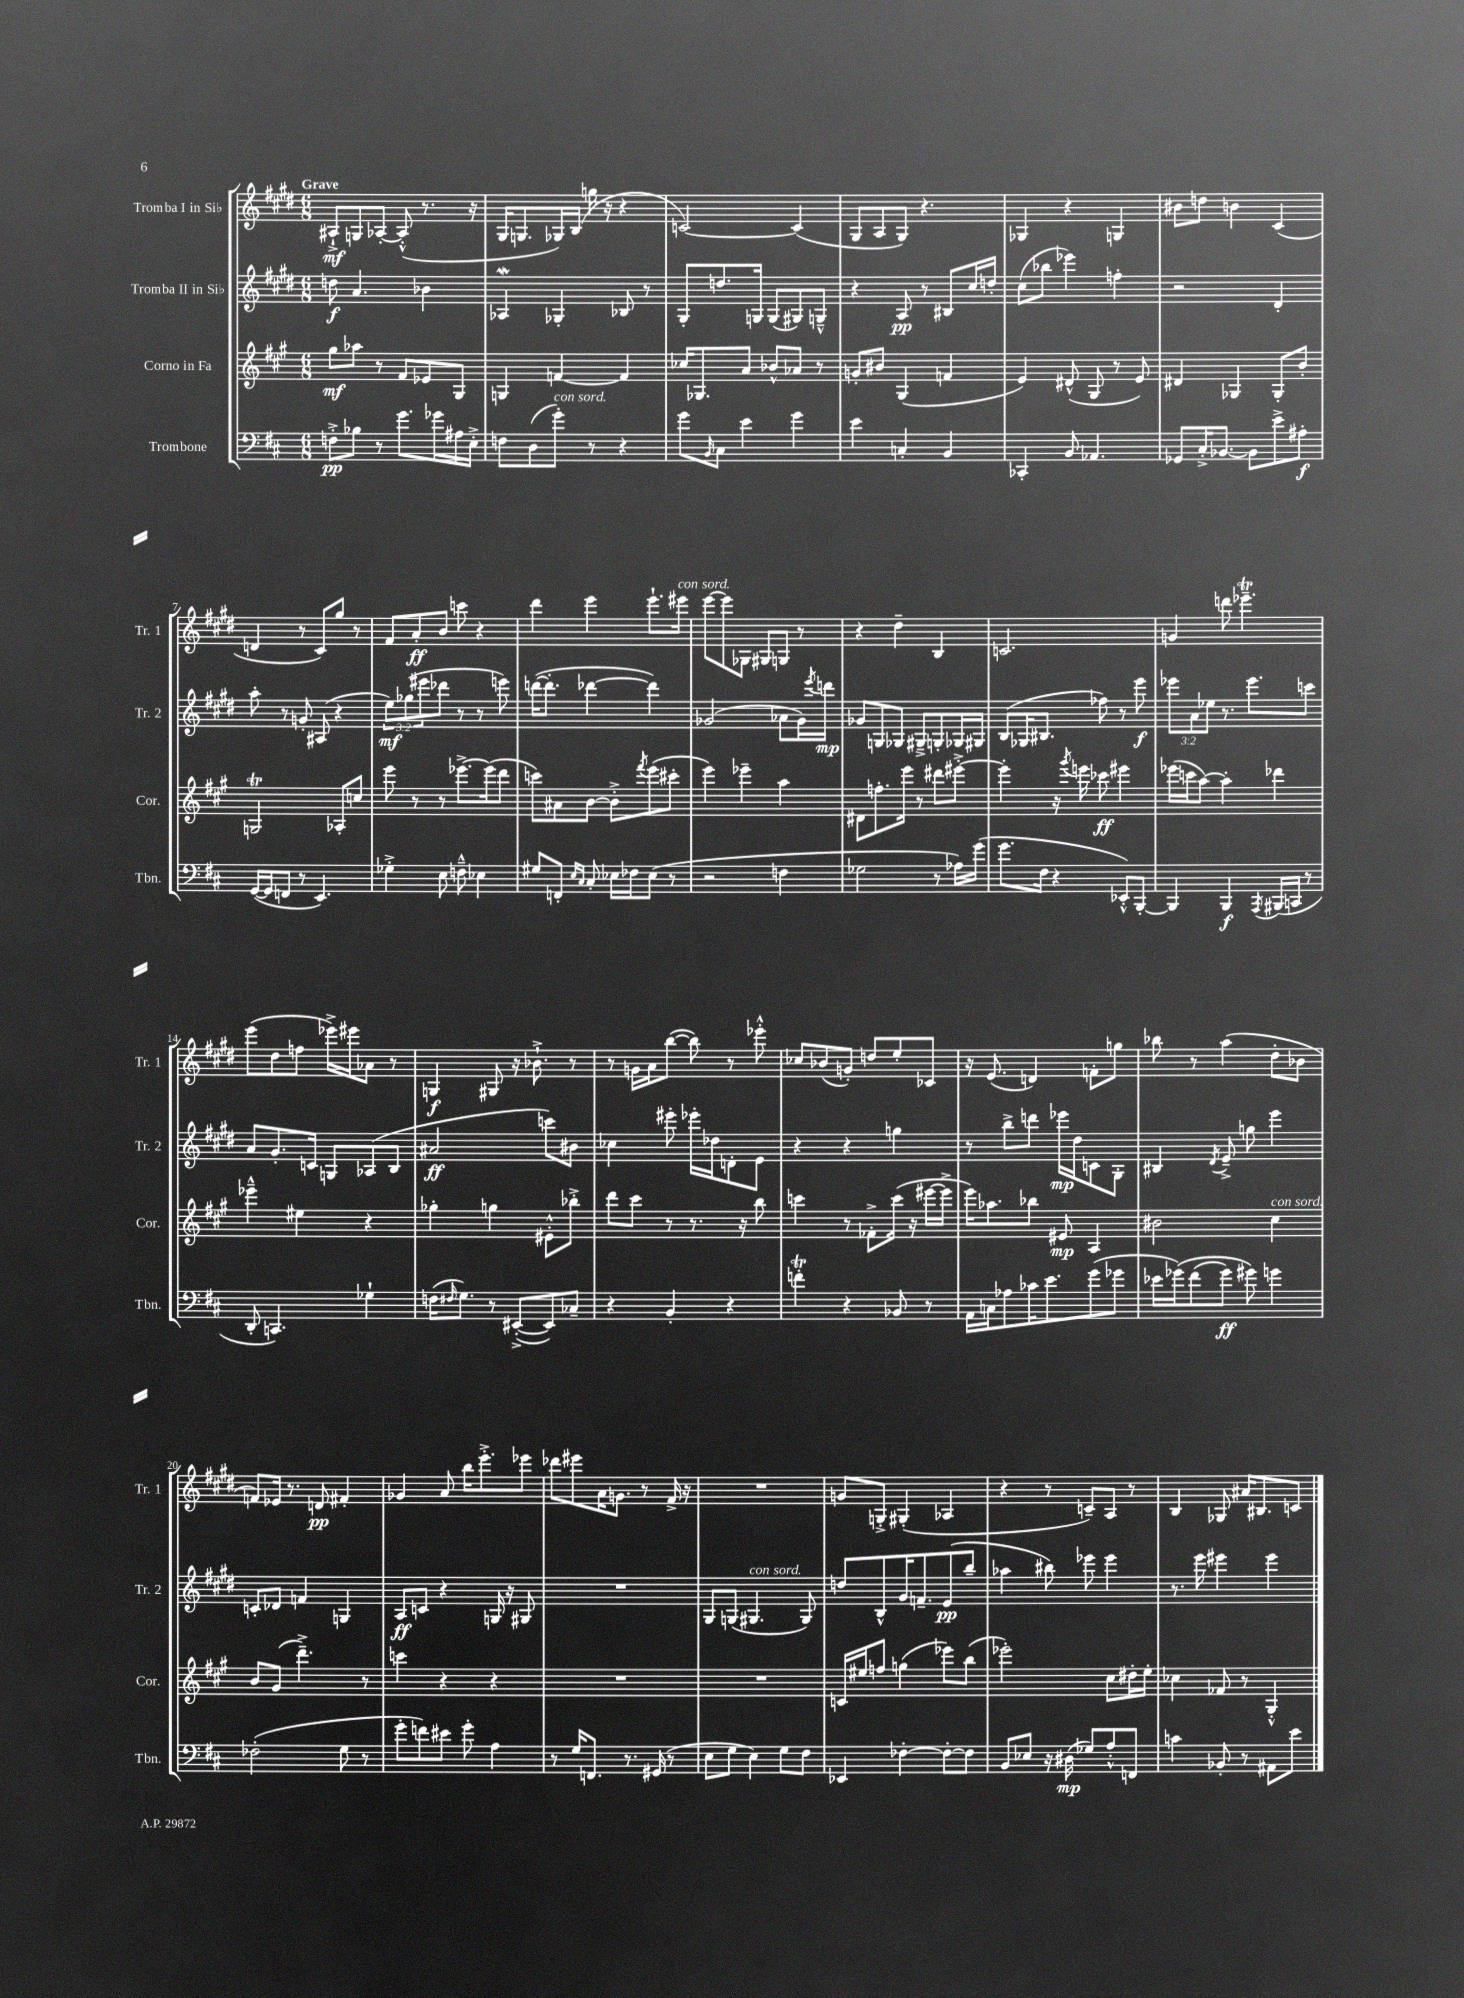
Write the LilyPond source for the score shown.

<<
\new StaffGroup <<
\new Staff = "s0" \with { instrumentName = "Tromba I in Sib" shortInstrumentName = "Tr. 1" } {
    \clef treble \key e \major \numericTimeSignature \time 6/8 \tempo "Grave"
    ais8-!->\mf g8 aes8~-. aes8-.-^( r8. r16 |
    gis16 g8. ges16) b16( g''16 r16 r4 |
    c'2~) c'4( |
    gis8 a8 gis8) r4. |
    ges4 r4 g4 |
    bis'8 d''8 b'4 cis'4( |
    d'4 r8 cis'8) gis''8 r8 |
    fis'8 a'8-.\ff b'8 c'''8 r4 |
    dis'''4 e'''4 e'''8.-! eis'''16^\markup { \italic "con sord." } |
    e'''8~ e'''8 ges8 gis8 g8 r8 |
    r4 dis''4-- b4 |
    c'2. |
    g'4 d'''8 ees'''4.--\trill |
    e'''8( dis''8 f''8 ees'''16->) eis'''16 aes'8 r8 |
    g4\f gis8 r16 bes'8.-!-> r8 |
    r8 g'16 a'16 b''8~( b''8) r8 ees'''8-.-^ |
    ces''8 bes'8( g'8-.) d''8 e''8-. ces'8 |
    r16 e'8.( d'4) f'8-. g''8 |
    bes''8 r8 a''4( dis''8-. bes'8 |
    f'8) ees'16 r8. d'8\pp fis'4-. |
    ges'4 a'8 b''16 e'''8.-.-> ees'''8 |
    des'''8 eis'''8 a'16 g'8. r8 fis'16-> r16 |
    R2. |
    g'8 g8-.-> gis4-.( aes4 |
    r4 r8 c'8--) a8 r8 |
    b4 ges8 ais'16 bis8. c'8 \bar "|." |
}
\new Staff = "s1" \with { instrumentName = "Tromba II in Sib" shortInstrumentName = "Tr. 2" } {
    \clef treble \key e \major \numericTimeSignature \time 6/8 \override Staff.TupletNumber.text = #tuplet-number::calc-fraction-text
    d''8\f a'4. bes'4 |
    aes4\mordent ges4-. bes8 r8 |
    gis8-. d''8. g16 g8( gis8) g8---^ |
    r4 a8\pp r8 bis8 cis''16 d''16-. |
    cis''8( bes''8 ees'''4) f''4-. |
    r2 dis'4-. |
    a''8-. r8 g'8-. ais8( r4 |
    \tuplet 3/2 { e''8\mf) ges''8( eis'''8 } des'''8 r8 r8 e'''8) |
    d'''16~( d'''8.-. des'''4~ des'''4) |
    ges'2( aes'8 ges'16) \acciaccatura { e'''8 } d'''16\mp |
    ges'8 g8 ges8 gis8---> g8-. ges16 gis16 |
    b8( ges16 bis8. fes''8) r8 e'''8\f |
    \tuplet 3/2 { ees'''8 a'8 ees''8 } r8. ees'''8. c'''8 |
    a'8 gis'8.-. c'16 g8 aes8( b8 |
    ais'2\ff c'''8) bis'8 |
    ces''4 eis'''8-. ees'''16-. des''16 d'8-. e'8 |
    r4 r4 g''4 |
    r8 b''8-> d'''8 ees'''16\mp dis''16 c'8 gis8-. |
    bis4 \acciaccatura { dis'8 } e'8---> g''8 e'''4 |
    c'8-. des'8 f'4 g4 |
    a8\ff c'8 r4 g16 r16 gis8 |
    R2. |
    gis8 g8( gis4.^\markup { \italic "con sord." } gis8) |
    d''8 b8-^ gis'16 f'8.-- e'8\pp( b''8-- |
    aes''4 bis''8) ees'''8 ees'''4 |
    r8. e'''16 eis'''4 eis'''4 \bar "|." |
}
\new Staff = "s2" \with { instrumentName = "Corno in Fa" shortInstrumentName = "Cor." } {
    \clef treble \key a \major \numericTimeSignature \time 6/8
    gis''8\mf aes''8 r8 fis'8 ees'8 gis8 |
    g4 f'4~ f'4 |
    ces''16 ges8. a'8 bes'8-^ aes'8 r8 |
    g'8-. bis'8 gis4( f'4 |
    e'4) dis'8-^( gis8 r8 e'8) |
    dis'4 ges4 ges8-. b'8-. |
    g2\trill aes8-. c''8 |
    e'''8 r8 r8 ees'''8.~-> ees'''16( d'''8 |
    c'''8) ais'8 b'8~ b'8-.-> \acciaccatura { fis'''8 } e'''8( cis'''8-. |
    e'''4) ees'''4-- a''4 |
    dis'8 f''8.-. e'''16 r8 dis'''8 eis'''8~-.-> |
    eis'''4-. r16 \acciaccatura { gis'''8 } e'''16 ces'''8\ff eis'''4 |
    ees'''16( c'''16 a''8~) a''4-. des'''4 |
    ees'''4---^ eis''4 r4 |
    ges''4-. g''4 eis'8-.-^ bes''8-.-> |
    d'''8 cis'''8 r8 r8. r16 b''8 |
    c'''4 r8 fes'8-.-> c'''16( r16 eis'''16~ eis'''16-> |
    e'''16) aes''8. bes''8 eis'8\mp a4 |
    bis'2 cis''4^\markup { \italic "con sord." } |
    b'8 gis'8( d'''4.--->) r8 |
    c'''4 r4 r4 |
    R2. |
    R2. |
    c'16 eis''16 f''8 g''4( ees'''8) b''8( |
    ees'''2-.) cis''8 dis''16-. e''16-. |
    ces''4 fes'8 r8 gis4-.-^ \bar "|." |
}
\new Staff = "s3" \with { instrumentName = "Trombone" shortInstrumentName = "Tbn." } {
    \clef bass \key d \major \numericTimeSignature \time 6/8
    f8-.->\pp bes8 r8 g'8. ges'16 ais16 e16-.-> |
    f8 d8( g'8-.^\markup { \italic "con sord." }) r8 r4 |
    g'8 \grace { b,16 } cis8 e'4 g'4 |
    e'4 c4-. b,4 |
    ces,4-. b,8 aes,4. |
    ges,8 cis16-.-> bes,8.~ bes,8 e'8-> ais8-.\f |
    g,16~( g,16 f,8 r8 e,4.) |
    ges4-.-> e8 f8---^ ees4 |
    gis8 f,8-. \grace { e16 cis16 } cis8-. ees16 fes16 ees8( r8 |
    r2 f4 |
    ges2 r8 aes16) g'16( |
    g'8. fis16 r4 ees,8-.-^) b,,8~-. |
    b,,4 b,,4\f \acciaccatura { a,,8 } bis,,16( c,16 r8 |
    d,8-. c,4.) ges4-! |
    f16( \grace { fis16 } g8.) r8 eis,8~-.->( eis,8) ces8-- |
    r4 b,4-. r4 |
    f'4-.\trill r4 bes,8 r8 |
    a,16 c16 aes8 ces'16 e'8. g'8( ges'8 |
    ees'16 ges'16)\( fis'8( ges'8\ff) gis'8\) g'4 |
    fes2-.( g8 r8 |
    g'8-. f'8) eis'8 g'8-. a4 |
    r8 g16 f,8. r8. gis,16( r8 |
    e8 g8 e4) g8 fis8 |
    ees,4 fes4~-. fes8~-. fes8 |
    b,8 ees8 r16 dis16\mp( ges8) a8-.-^ f,8 |
    c'4 bes,8-. r8 ais,8 e'8 \bar "|." |
}
>>
>>
